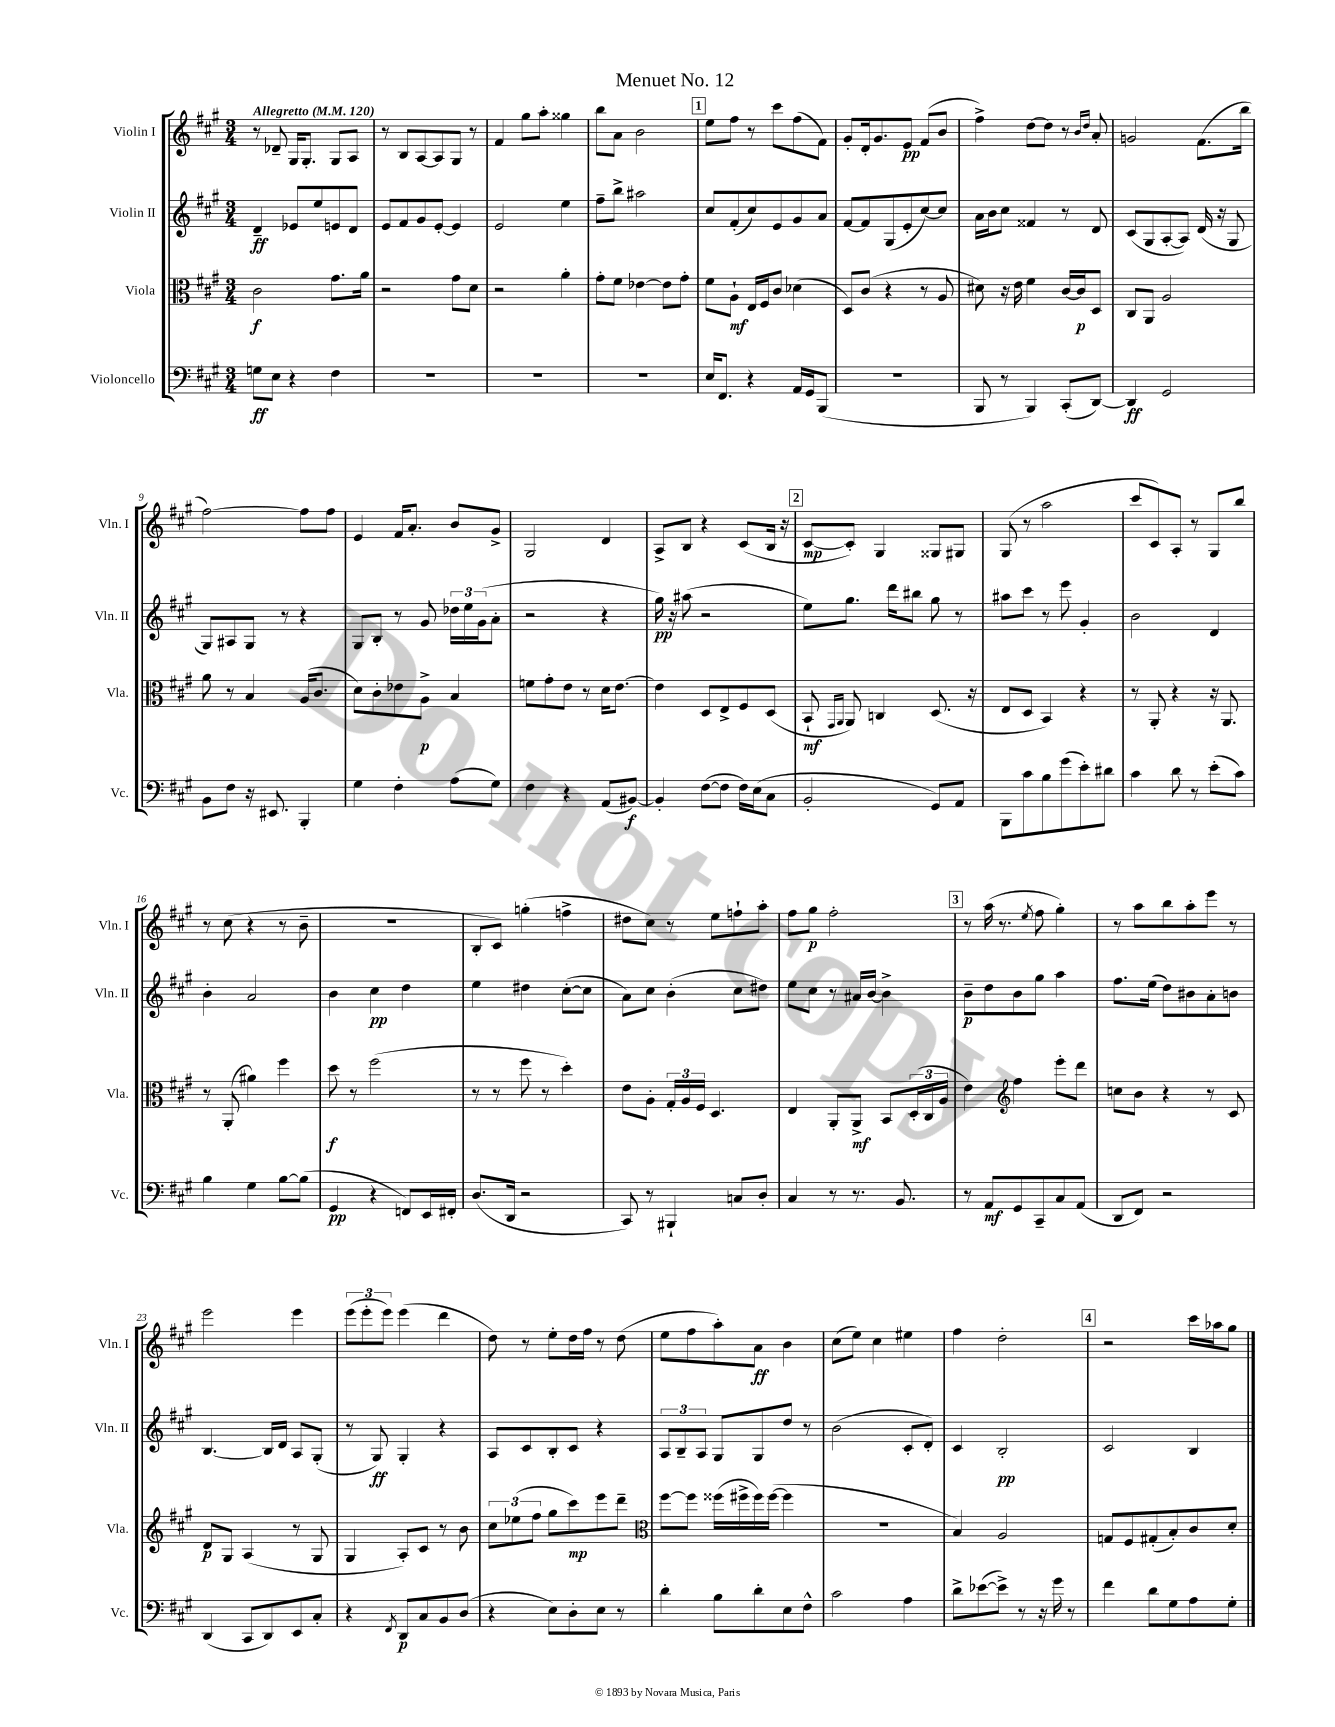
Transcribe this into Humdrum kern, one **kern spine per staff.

**kern	**kern	**kern	**kern
*staff4	*staff3	*staff2	*staff1
*clefF4	*clefC3	*clefG2	*clefG2
*k[f#c#g#]	*k[f#c#g#]	*k[f#c#g#]	*k[f#c#g#]
*M3/4	*M3/4	*M3/4	*M3/4
*MM120	*MM120	*MM120	*MM120
8G	2c#	4d~	8r
8E	.	.	8d-~
4r	.	8e-	16G#
.	.	.	8.G#'
.	.	8ee	.
4F#	8.g#	8e	8G#
.	.	8d	8A
.	16a	.	.
=	=	=	=
2.r	2r	8e	8r
.	.	8f#	8B
.	.	8g#	[8A
.	.	[8e'	8A]
.	8g#	4e]	8G#
.	8d	.	8r
=	=	=	=
2.r	2r	2e	4f#
.	.	.	8gg#
.	.	.	8aa'
.	4a'	4ee	4gg##
=	=	=	=
2.r	8g#'	8ff#~	8bb
.	8f#	8bb^	8a
.	[4e-	2aa#	2b
.	8e-]	.	.
.	8g#'	.	.
=	=	=	=
16E	8f#	8cc#	8ee
8.FF#	.	.	.
.	8A`	(8f#'	8ff#
4r	16E	8cc#)	8r
.	16F#	.	.
.	8c#	8e	8ccc#
16AA	(4d-	8g#	(8ff#
16GG#	.	.	.
(8BBB	.	8a	8f#)
=	=	=	=
2.r	8D)	[8f#	8g#'
.	(8c#	8f#]	16d'
.	.	.	8.g#
.	4r	(8G#	.
.	.	8e'	8e
.	8r	[8cc#)	(8f#
.	8A	8cc#]	8b
=	=	=	=
8BBB	8d#)	16a	4ff#^)
.	.	16b	.
8r	16r	8cc#	.
.	16e	.	.
4BBB)	4f#	4f##	[8dd
.	.	.	8dd]
(8CC#'	[16c#	8r	8r
.	16c#]	.	.
.	.	.	16qqb
.	.	.	16qqdd
[8DD)	8D	8d	8a'
=	=	=	=
4DD]	8C#	(8c#	2g
.	8AA	8G#	.
2GG#	2A	[8A'	.
.	.	8A])	.
.	.	(16d	(8.f#
.	.	16r	.
.	.	8G#	.
.	.	.	16bb
=	=	=	=
8BB	8a	8G#)	[2ff#)
8F#	8r	8A#	.
16r	4B	8G#	.
8.EE#	.	.	.
.	.	8r	.
4BBB'	(16A	4r	8ff#]
.	8.c#	.	.
.	.	.	8ff#
=	=	=	=
4G#	8d)	8G#	4e
.	8c#'	8B'	.
4F#'	8e-	8r	16f#
.	.	.	8.a'
.	8A^	8g#	.
(8A	4B	24dd-	8b
.	.	24ee	.
.	.	(24g#	.
8G#)	.	8a'	8g#^
=	=	=	=
4F#	8f	2r	2G#
.	8g#'	.	.
4r	8e	.	.
.	8r	.	.
(8AA	16d	4r	4d
.	[8.e	.	.
[8BB#)	.	.	.
=	=	=	=
4BB#']	4e]	16gg#)	8A^
.	.	16r	.
.	.	(8aa#	8B
([8F#	8D	2r	4r
8F#]	8E^	.	.
16F#)	8F#	.	(8c#
(16E	.	.	.
8C#	(8D	.	16B
.	.	.	16r
=	=	=	=
2BB'	8BB`	8ee)	[8c#
.	16qqGG#	.	.
.	16qqAA	.	.
.	8AA)	8.gg#	8c#'])
.	4C	.	4G#
.	.	16ddd	.
.	.	8bb#	.
8GG#)	(8.D	8gg#	8G##
8AA	.	8r	8G#
.	16r	.	.
=	=	=	=
8BBB	8E	8aa#	(8G#
8c#	8D	8ccc#	8r
8B	4BB)	8r	2aa
(8g#	.	8eee	.
8e')	4r	4g#'	.
8d#	.	.	.
=	=	=	=
4c#	8r	2b	8ccc#
.	8AA'	.	8c#)
8d	4r	.	8A'
8r	.	.	8r
(8e'	16r	4d	8G#
.	8.AA	.	.
8c#)	.	.	8bb
=	=	=	=
4B	8r	4b'	8r
.	(8AA'	.	(8cc#
4G#	4a#)	2a	4r
[8B	4ff#	.	8r
(8B]	.	.	8b~
=	=	=	=
4GG#	8dd	4b	2.r
.	8r	.	.
4r	(2ff#	4cc#	.
8FF)	.	4dd	.
16EE	.	.	.
16FF#'	.	.	.
=	=	=	=
(8.D	8r	4ee	8B'
.	8r	.	8c#)
16DD	.	.	.
2r	8ff#	4dd#	(4gg'
.	8r	.	.
.	4dd')	([8cc#'	4ff^
.	.	8cc#]	.
=	=	=	=
8CC#)	8e	8a)	8dd#
8r	8A'	8cc#	8cc#)
4BBB#`	24G#'	(4b'	8r
.	24A	.	.
.	24F#	.	.
.	4.D	.	8ee
8C	.	8cc#	8ff`
8D'	.	8dd#)	8aa'
=	=	=	=
4C#	4E	8ee	8ff#
.	.	8cc#	8gg#
8r	8AA'	8r	2ff#'
8.r	8AA^	16a#	.
.	.	[16b	.
.	8BB	4b^]	.
8.BB	.	.	.
.	(24D'	.	.
.	24C#	.	.
.	24A	.	.
=	=	=	=
8r	4e)	8b~	8r
8AA	.	8dd	(16aa
.	.	.	8.r
*	*clefG2	*	*
8GG#	4ff#	8b	.
.	.	.	8qee
8CC#~	.	8gg#	8ff#
8C#	8eee'	4aa	4gg#')
(8AA	8ddd	.	.
=	=	=	=
8DD	8cc	8.ff#	8r
8FF#)	8b	.	8aa
.	.	(16ee	.
2r	4r	8dd)	8bb
.	.	8b#	8aa'
.	8r	8a'	8eee
.	8c#	8b	8r
=	=	=	=
(4DD	8d	[4.B	2eee
.	8G#	.	.
8CC#	(4A	.	.
8DD)	.	16B]	.
.	.	16d	.
8EE	8r	8A	4eee
8C#'	8G#	(8G#'	.
=	=	=	=
4r	4G#	8r	(12eee
.	.	.	12eee'
.	.	8G#)	.
.	.	.	12eee)
8qFF#	.	.	.
8DD	8A')	4G#'	(4eee
8C#	8c#	.	.
8BB	8r	4r	4ddd
(8D	8b	.	.
=	=	=	=
4r	12cc#	8A	8dd)
.	(12ee-	.	.
.	.	8c#	8r
.	12ff#	.	.
8E)	8gg#	8B'	8ee'
8D'	8ccc#)	8c#	16dd
.	.	.	16ff#
8E	8eee	4r	8r
8r	8ddd~	.	(8dd
=	=	=	=
*	*clefC3	*	*
4d'	[8ff#	12A	8ee
.	.	12B~	.
.	8ff#]	.	8ff#
.	.	12A	.
8B	(16ff##	8G#	8aa')
.	16ff#^	.	.
8d'	16ff#)	8G#	8a
.	([16ff#	.	.
8E	4ff#]	8dd	4b
8F#^^	.	8r	.
=	=	=	=
2c#	2.r	(2b	(8cc#
.	.	.	8ee)
.	.	.	4cc#
4A	.	8c#'	4ee#
.	.	8d')	.
=	=	=	=
8d^	4B)	4c#	4ff#
([8e-	.	.	.
8e-^])	2A	2B'	2dd'
8r	.	.	.
16r	.	.	.
16g#	.	.	.
8r	.	.	.
=	=	=	=
4f#	8G	2c#	2r
.	8F#	.	.
8d	(8G#'	.	.
8G#	8B')	.	.
8A	8c#	4B	16ccc#
.	.	.	16aa-
8G#'	8d'	.	8gg#
==	==	==	==
*-	*-	*-	*-
